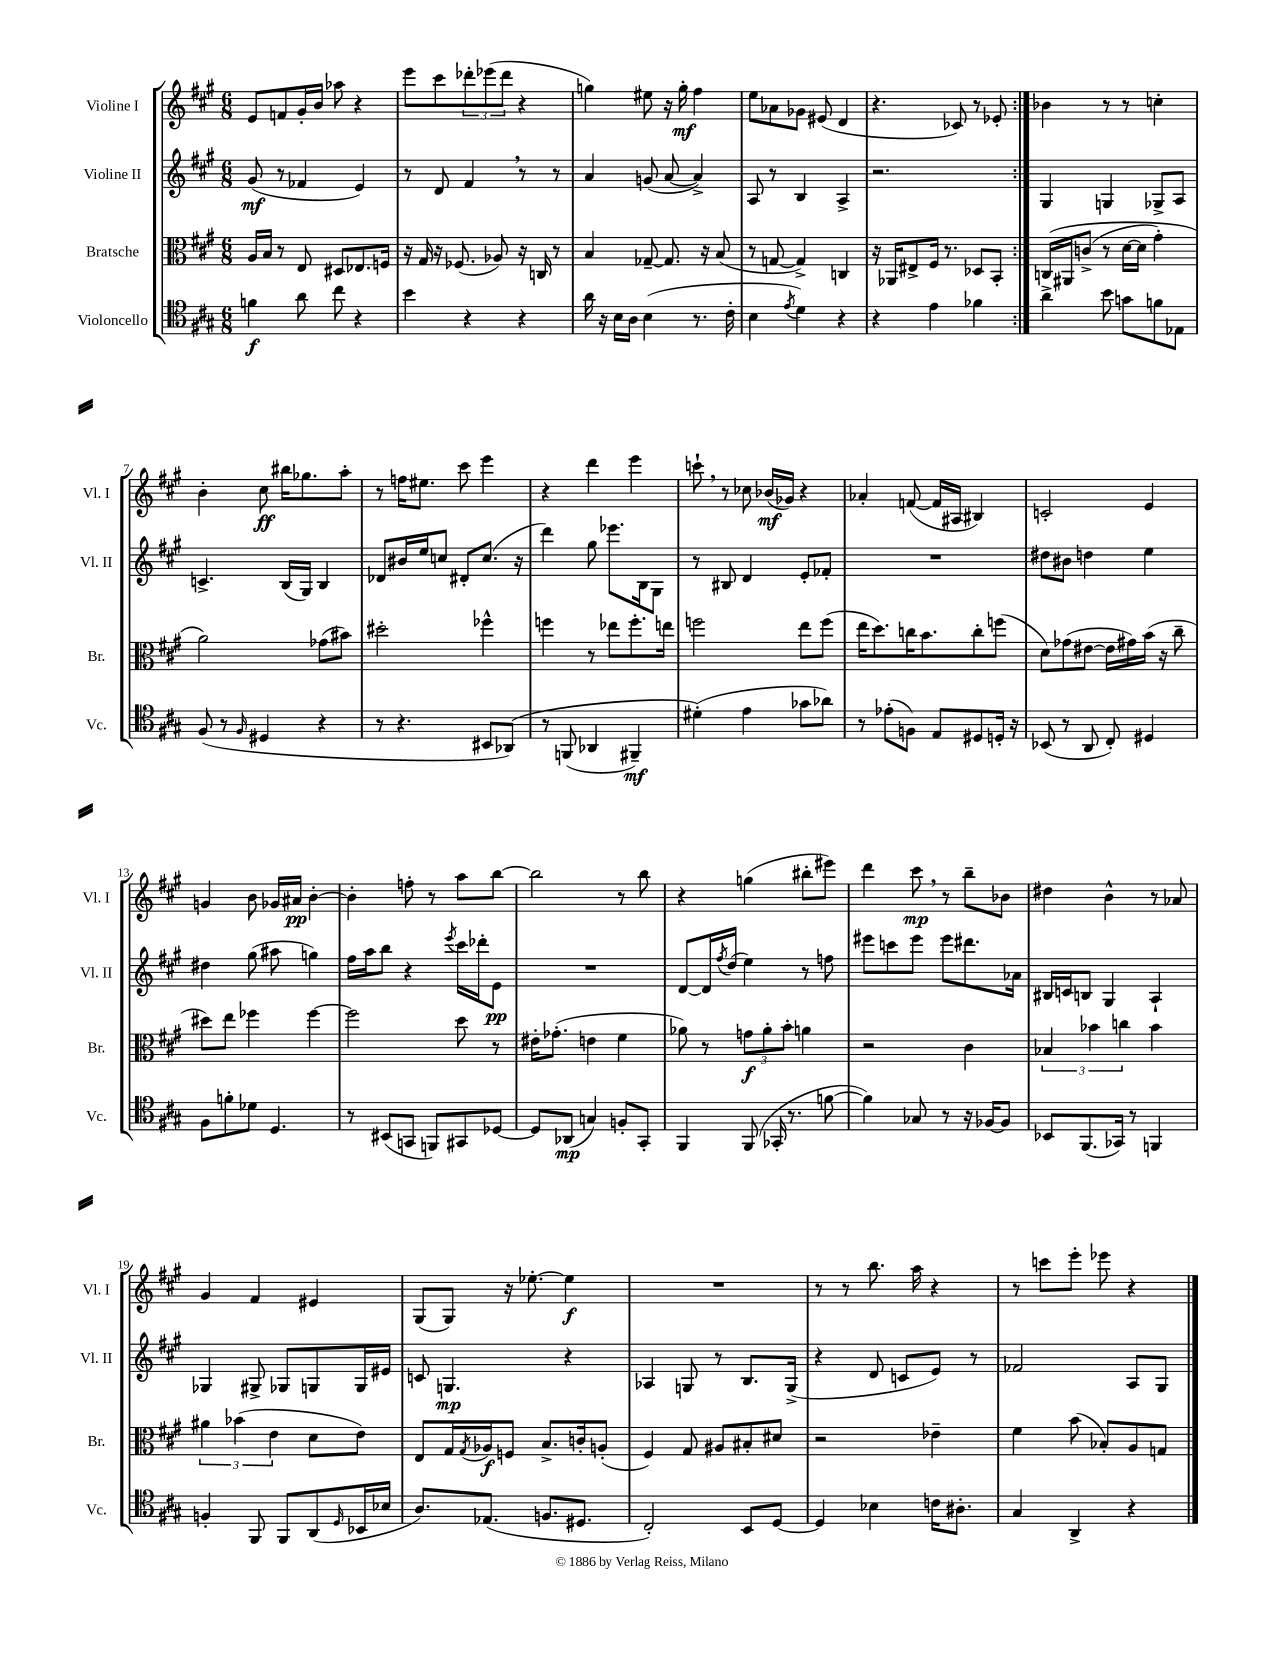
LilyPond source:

<<
\new StaffGroup <<
\new Staff = "s0" \with { instrumentName = "Violine I" shortInstrumentName = "Vl. I" } {
    \clef treble \key a \major \numericTimeSignature \time 6/8
    \repeat volta 2 { e'8 f'8 gis'16-. b'16 aes''8 r4 |
    e'''8 cis'''8 \tuplet 3/2 { des'''8-. ees'''8( des'''8 } r4 |
    g''4) eis''8 r16 g''16-.\mf fis''4 |
    e''8 aes'8 ges'8 eis'8( d'4 |
    r4. ces'8) r8 ees'8-. | }
    bes'4 r8 r8 c''4-. |
    b'4-. cis''8\ff bis''16 ges''8. a''8-. |
    r8 f''16 eis''8. cis'''8 e'''4 |
    r4 d'''4 e'''4 |
    c'''8-! \breathe r8 ces''8 bes'16\mf( ges'16) r4 |
    aes'4-. f'8~( f'16 ais16 bis4) |
    c'2-. e'4 |
    g'4 b'8 ges'16 ais'16\pp b'4~-. |
    b'4-. f''8-. r8 a''8 b''8~ |
    b''2 r8 b''8 |
    r4 g''4( bis''8-. eis'''8) |
    d'''4 cis'''8\mp \breathe r8 b''8-- bes'8 |
    dis''4 b'4-^ r8 aes'8 |
    gis'4 fis'4 eis'4 |
    gis8( gis8) r16 ees''8.~-. ees''4\f |
    R2. |
    r8 r8 b''8. a''16 r4 |
    r8 c'''8 e'''8-. ees'''8 r4 \bar "|." |
}
\new Staff = "s1" \with { instrumentName = "Violine II" shortInstrumentName = "Vl. II" } {
    \clef treble \key a \major \numericTimeSignature \time 6/8
    \repeat volta 2 { gis'8\mf( r8 fes'4 e'4) |
    r8 d'8 fis'4 \breathe r8 r8 |
    a'4 g'8( a'8~ a'4->) |
    a8 r8 b4 a4-> |
    r2. | }
    gis4 g4 ges8-> a8 |
    c'4.-> b16( gis16) b4 |
    des'8 bis'16 e''16 c''8 dis'8-. c''8.( r16 |
    d'''4) gis''8 ees'''8. b16 gis8 |
    r8 bis8 d'4 e'8-. fes'8-. |
    R2. |
    dis''8 bis'8 d''4 e''4 |
    dis''4 gis''8( ais''8 g''4) |
    fis''16 a''16 b''8 r4 \acciaccatura { e'''8 } cis'''16 des'''16-. e'8\pp |
    R2. |
    d'8~ d'16 \acciaccatura { fis''8 } d''16( e''4) r8 f''8 |
    eis'''8 c'''8 eis'''8 eis'''8 dis'''8. aes'16 |
    bis16 c'16 b8 gis4 a4-! |
    ges4 gis8-> ges8 g8 g16 eis'16 |
    c'8 g4.\mp r4 |
    aes4 g8 r8 b8. g16->( |
    r4 d'8 c'8 e'8) r8 |
    fes'2 a8 gis8 \bar "|." |
}
\new Staff = "s2" \with { instrumentName = "Bratsche" shortInstrumentName = "Br." } {
    \clef alto \key a \major \numericTimeSignature \time 6/8
    \repeat volta 2 { a16 b16 r8 e8 dis8 ees8. f16 |
    r16 gis16 r16 fes8.( aes8) r16 c16 r8 |
    b4 ges8~-- ges8. r16 b8( |
    r8 g8~ g4->) c4 |
    r16 aes,16 eis8-> fis16 r8. des8 b,8-. | }
    c16\( ais,16 c'8->( r8 d'16~ d'16 gis'4-.) |
    a'2\) ges'8( bis'8) |
    dis''2-. fes''4-^ |
    f''4 r8 ees''8 f''8.-. e''16 |
    f''2 e''8 f''8( |
    e''16 d''8.) c''16 b'8. c''8-. f''8( |
    d'8) ges'8( eis'8~ eis'16 gis'16) b'16( r16 cis''8-- |
    dis''8) e''8 fes''4 fes''4~ |
    fes''2 d''8 r8 |
    eis'16-. ges'8.-.( e'4 fis'4 |
    aes'8) r8 \tuplet 3/2 { g'8\f aes'8-. b'8-. } a'4 |
    r2 cis'4 |
    \tuplet 3/2 { bes4 bes'4 c''4 } bes'4 |
    \tuplet 3/2 { ais'4 bes'4( e'4 } d'8 e'8) |
    e8 gis16 \acciaccatura { gis8 } aes16\f f8 b8.-> c'16-. a8-.( |
    fis4) gis8 ais8 bis8-. dis'8 |
    r2 ees'4-- |
    fis'4 b'8( bes8-.) a8 g8 \bar "|." |
}
\new Staff = "s3" \with { instrumentName = "Violoncello" shortInstrumentName = "Vc." } {
    \clef tenor \key a \major \numericTimeSignature \time 6/8
    \repeat volta 2 { f'4\f a'8 cis''8 r4 |
    b'4 r4 r4 |
    a'16 r16 b16 a16 b4( r8. cis'16-. |
    b4 \acciaccatura { e'8 } d'4) r4 |
    r4 e'4 fes'4 | }
    a'4-> b'8 g'8 f'8 ees8 |
    fis8( r8 \grace { fis16 } dis4 r4 |
    r8 r4. bis,8 aes,8)\( |
    r8 f,8( aes,4 fis,4--\mf) |
    dis'4-.(\) e'4 ges'8 aes'8) |
    r8 ees'8-.( f8) e8 dis8 d16-. r16 |
    bes,8( r8 a,8 cis8-.) dis4 |
    fis8 f'8-. des'8 d4. |
    r8 bis,8( g,8 f,8) gis,8 des8~ |
    des8 aes,8\mp( g4) f8-. gis,8-. |
    fis,4 fis,8( ges,16-. r8. f'8~ |
    f'4) ges8 r8 r16 fes16~ fes8 |
    bes,8 fis,8.( ges,16) r8 f,4 |
    f4-. fis,8 fis,8 a,8( \grace { d16 } bes,16 bes16 |
    a8.) ees8.( f8. dis8. |
    cis2-.) b,8 d8~ |
    d4 bes4 c'16 ais8.-. |
    gis4 a,4-> r4 \bar "|." |
}
>>
>>
